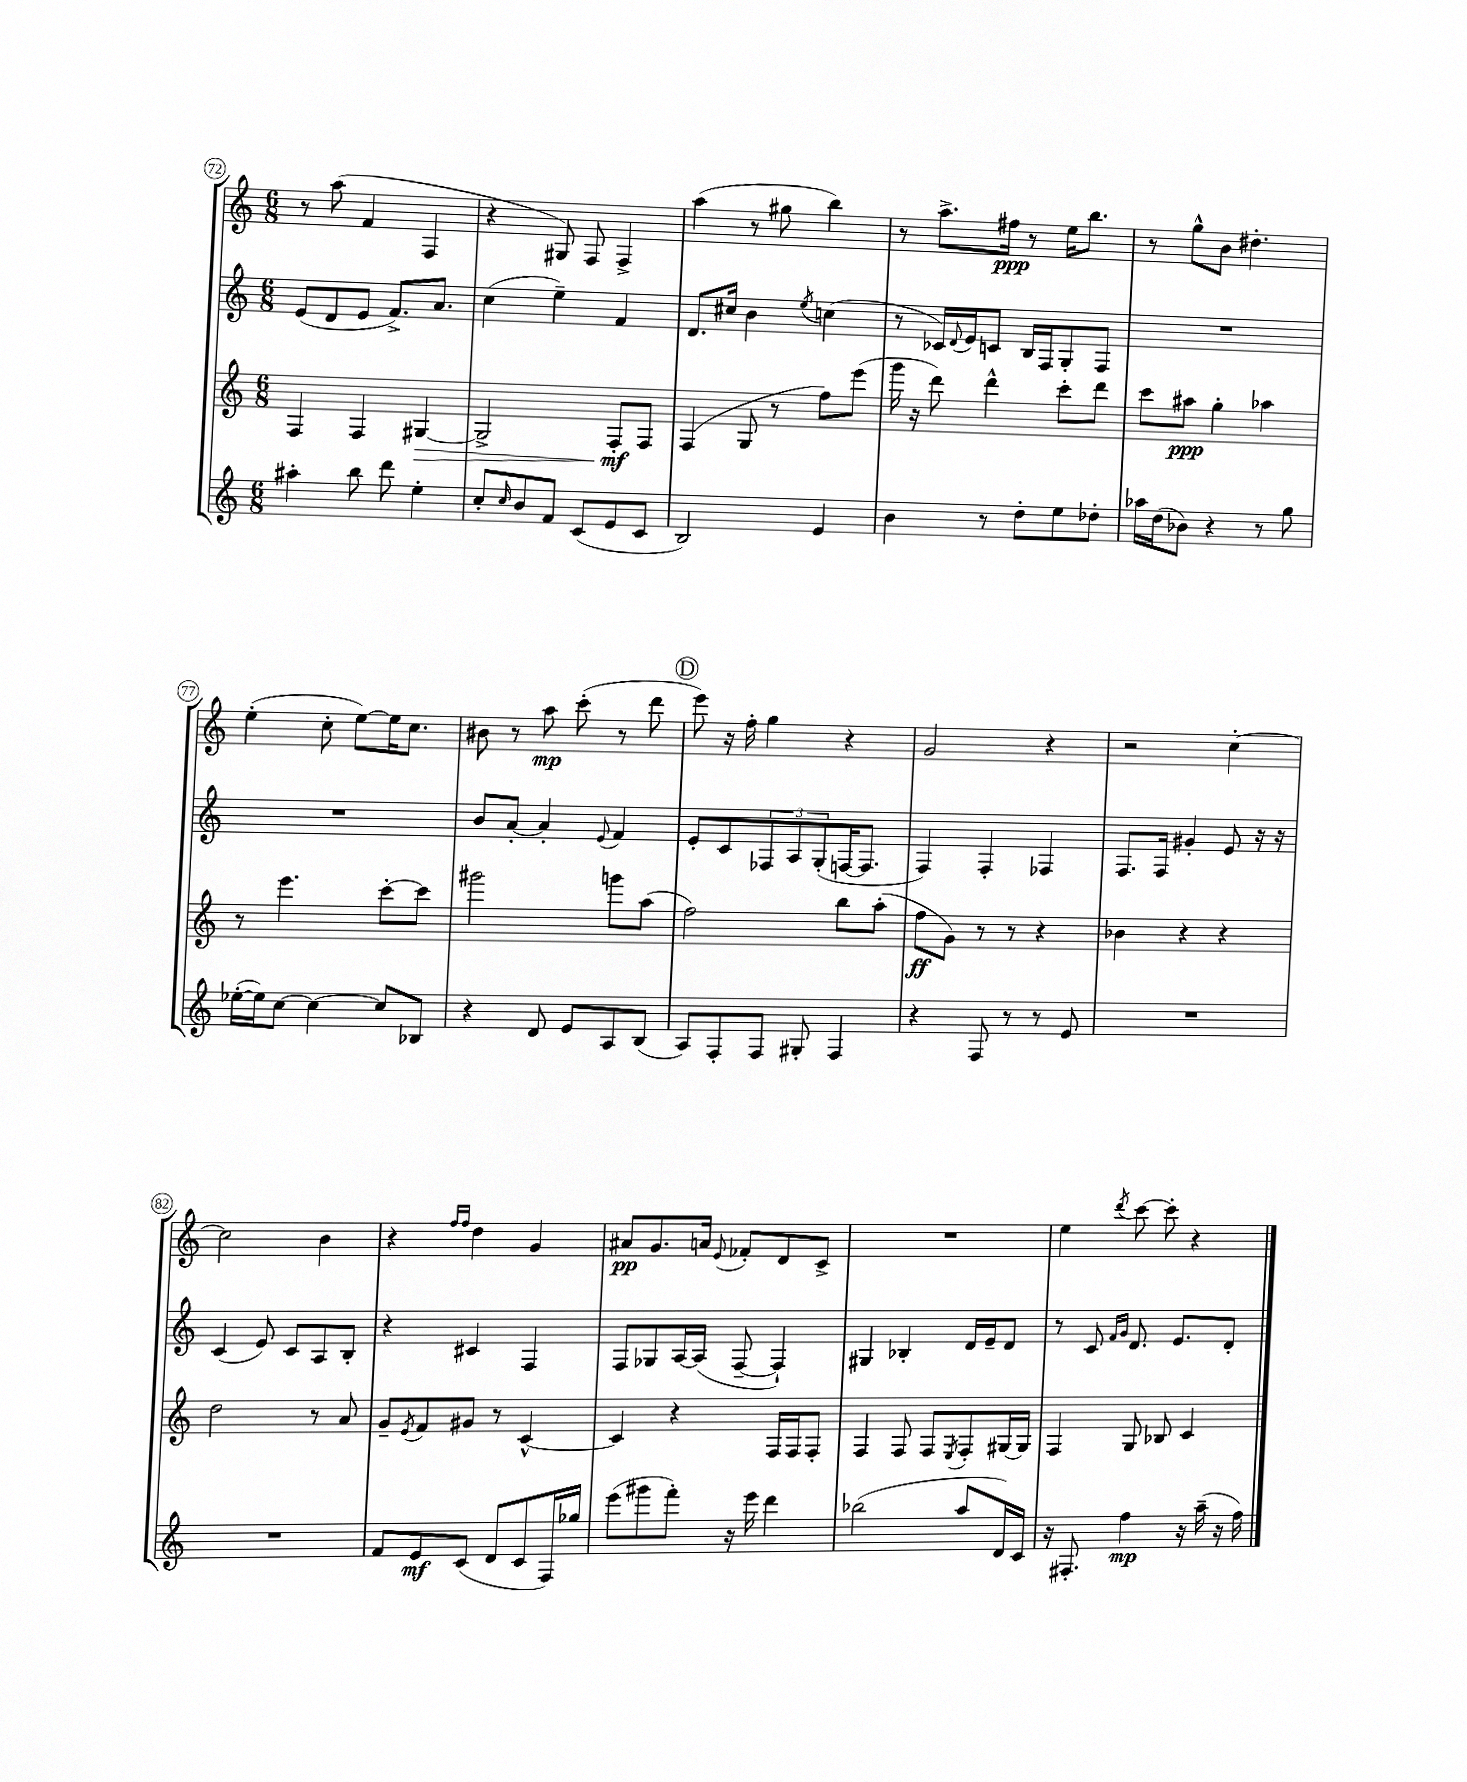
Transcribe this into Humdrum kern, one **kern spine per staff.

**kern	**dynam	**kern	**dynam	**kern	**kern	**dynam
*part4	*part4	*part3	*part3	*part2	*part1	*part1
*staff4	*staff4	*staff3	*staff3	*staff2	*staff1	*staff1
*clefG2	*	*clefG2	*	*clefG2	*clefG2	*
*k[]	*	*k[]	*	*k[]	*k[]	*
*M6/8	*	*M6/8	*	*M6/8	*M6/8	*
=72	=72	=72	=72	=72	=72	=72
4aa#X'\	.	4F/	.	(8e/L	8r	.
.	.	.	.	8d/	(8aa\	.
8bb\	.	4F/	.	8e/J	4f/	.
8ddd\	.	.	.	8.f^/L)	.	.
!	!	!	!LO:HP:b	!	!	!
4ee'\	.	[4G#X/	>	.	4F/	.
.	.	.	.	8.a/J	.	.
=73	=73	=73	=73	=73	=73	=73
8cc'/L	.	2G#^/]	.	(4cc\	4r	.
16qqcc/	.	.	.	.	.	.
8b/	.	.	.	.	.	.
8f/J	.	.	.	4ee~\)	8G#X/)	.
(8c/L	.	.	.	.	8F/	.
8e/	.	8F'/L	mf	4f/	4F^/	.
8c/J	.	8F/J	]	.	.	.
=74	=74	=74	=74	=74	=74	=74
2B/)	.	(4F/	.	8.d/L	(4aa\	.
.	.	.	.	16cc#X/Jk	.	.
.	.	8G/	.	4b\	8r	.
.	.	8r	.	.	8gg#X\	.
.	.	.	.	8qee/	.	.
4e/	.	8ff\L)	.	(4ccn\	4bb\)	.
.	.	(8eee\J	.	.	.	.
=75	=75	=75	=75	=75	=75	=75
4b\	.	16ggg\	.	8r	8r	.
.	.	16r	.	.	.	.
.	.	8ddd\)	.	16c-X/LL)	8.aa^\L	.
.	.	.	.	8qqd/	.	.
.	.	.	.	16e/J	.	.
8r	.	4ddd^^\	.	8cn/J	.	.
.	.	.	.	.	16ff#X\Jk	ppp
8dd'\L	.	.	.	16B/LL	8r	.
.	.	.	.	16F/J	.	.
8ee\	.	8ccc'\L	.	8G'/	16ee\KL	.
.	.	.	.	.	8.bb\J	.
8dd-X'\J	.	8ddd\J	.	8F/J	.	.
=76	=76	=76	=76	=76	=76	=76
16aa-X\LL	.	8ccc\L	.	2.r	8r	.
(16dd\J	.	.	.	.	.	.
8b-X\J)	.	8aa#X\J	ppp	.	8gg^^\L	.
4r	.	4gg'\	.	.	8b\J	.
.	.	.	.	.	4.dd#X'\	.
8r	.	4aa-X\	.	.	.	.
8gg\	.	.	.	.	.	.
!!LO:LB:g=z
=77	=77	=77	=77	=77	=77	=77
([16ee-X'\LL	.	8r	.	2.r	(4ee'\	.
16ee-\J])	.	.	.	.	.	.
[8cc\J	.	4.eee\	.	.	.	.
4cc\_	.	.	.	.	8cc'\	.
.	.	.	.	.	[8ee\L)	.
8cc/L]	.	[8ccc'\L	.	.	16ee\K]	.
.	.	.	.	.	8.cc\J	.
8B-X/J	.	8ccc\J]	.	.	.	.
=78	=78	=78	=78	=78	=78	=78
4r	.	2ggg#X\	.	8b/L	8b#X\	.
.	.	.	.	[8a'/J	8r	.
8d/	.	.	.	4a'/]	8aa\	mp
8e/L	.	.	.	.	(8ccc'\	.
.	.	.	.	8qqe/	.	.
8A/	.	8gggn\L	.	4f/	8r	.
(8B/J	.	(8aa\J	.	.	8ddd\	.
!!LO:REH:place=s1:t=D
=79	=79	=79	=79	=79	=79	=79
8A/L)	.	2ff\)	.	8e'/L	8eee\)	.
8F'/	.	.	.	8c/	16r	.
.	.	.	.	.	16ff'\	.
8F/J	.	.	.	12F-X/	4gg\	.
.	.	.	.	12A/	.	.
8G#X'/	.	.	.	.	.	.
.	.	.	.	(12G'/	.	.
4F/	.	8bb\L	.	[16Fn/K	4r	.
.	.	.	.	8.F/J]	.	.
.	.	(8aa'\J	.	.	.	.
=80	=80	=80	=80	=80	=80	=80
4r	.	8ff\L	ff	4F/)	2g/	.
.	.	8g\J)	.	.	.	.
8F/	.	8r	.	4F'/	.	.
8r	.	8r	.	.	.	.
8r	.	4r	.	4F-X/	4r	.
8e/	.	.	.	.	.	.
=81	=81	=81	=81	=81	=81	=81
2.r	.	4b-X\	.	8.F/L	2r	.
.	.	.	.	16F/Jk	.	.
.	.	4r	.	4g#X'/	.	.
.	.	4r	.	8e/	[4cc'\	.
.	.	.	.	16r	.	.
.	.	.	.	16r	.	.
!!LO:LB:g=z
=82	=82	=82	=82	=82	=82	=82
2.r	.	2dd\	.	(4c/	2cc\]	.
.	.	.	.	8e/)	.	.
.	.	.	.	8c/L	.	.
.	.	8r	.	8A/	4b\	.
.	.	8a/	.	8B'/J	.	.
=83	=83	=83	=83	=83	=83	=83
8f/L	.	8g~/L	.	4r	4r	.
.	.	8qe/	.	.	.	.
8e/	mf	8f/	.	.	.	.
.	.	.	.	.	16qqff/LL	.
.	.	.	.	.	16qqff/JJ	.
(8c/J	.	8g#X/J	.	4c#X/	4dd\	.
8d/L	.	8r	.	.	.	.
8c/	.	[4c^^/	.	4F/	4g/	.
16F/L)	.	.	.	.	.	.
16gg-X/JJ	.	.	.	.	.	.
=84	=84	=84	=84	=84	=84	=84
(8eee\L	.	4c/]	.	8F/L	8a#X/L	pp
8ggg#X\	.	.	.	8G-X/	8.g/	.
8fff'\J)	.	4r	.	[16A/L	.	.
.	.	.	.	(16A/JJ]	16an/Jk	.
.	.	.	.	.	8qqe/	.
16r	.	.	.	[8F~/	8f-X'/L	.
16eee\	.	.	.	.	.	.
4ddd\	.	16F/LL	.	4F`/])	8d/	.
.	.	16F/J	.	.	.	.
.	.	8F'/J	.	.	8c^/J	.
=85	=85	=85	=85	=85	=85	=85
(2bb-X\	.	4F/	.	4G#X/	2.r	.
.	.	8F/	.	4B-X'/	.	.
.	.	8F/L	.	.	.	.
.	.	8qE/	.	.	.	.
8aa/L	.	8F'/	.	16d/LL	.	.
.	.	.	.	16e~/J	.	.
16d/L)	.	[16G#X/L	.	8d/J	.	.
16c/JJ	.	16G#/JJ]	.	.	.	.
=86	=86	=86	=86	=86	=86	=86
16r	.	4F/	.	8r	4ee\	.
8.F#X'/	.	.	.	.	.	.
.	.	.	.	8c/	.	.
.	.	.	.	16qqf/LL	.	.
.	.	.	.	16qqg/JJ	8qddd/	.
4ff\	mp	8G/	.	8.d/	[8ccc\	.
.	.	8B-X/	.	.	8ccc'\]	.
.	.	.	.	8.e/L	.	.
16r	.	4c/	.	.	4r	.
(16aa~\	.	.	.	.	.	.
16r	.	.	.	8d'/J	.	.
16ff\)	.	.	.	.	.	.
==	==	==	==	==	==	==
*-	*-	*-	*-	*-	*-	*-
